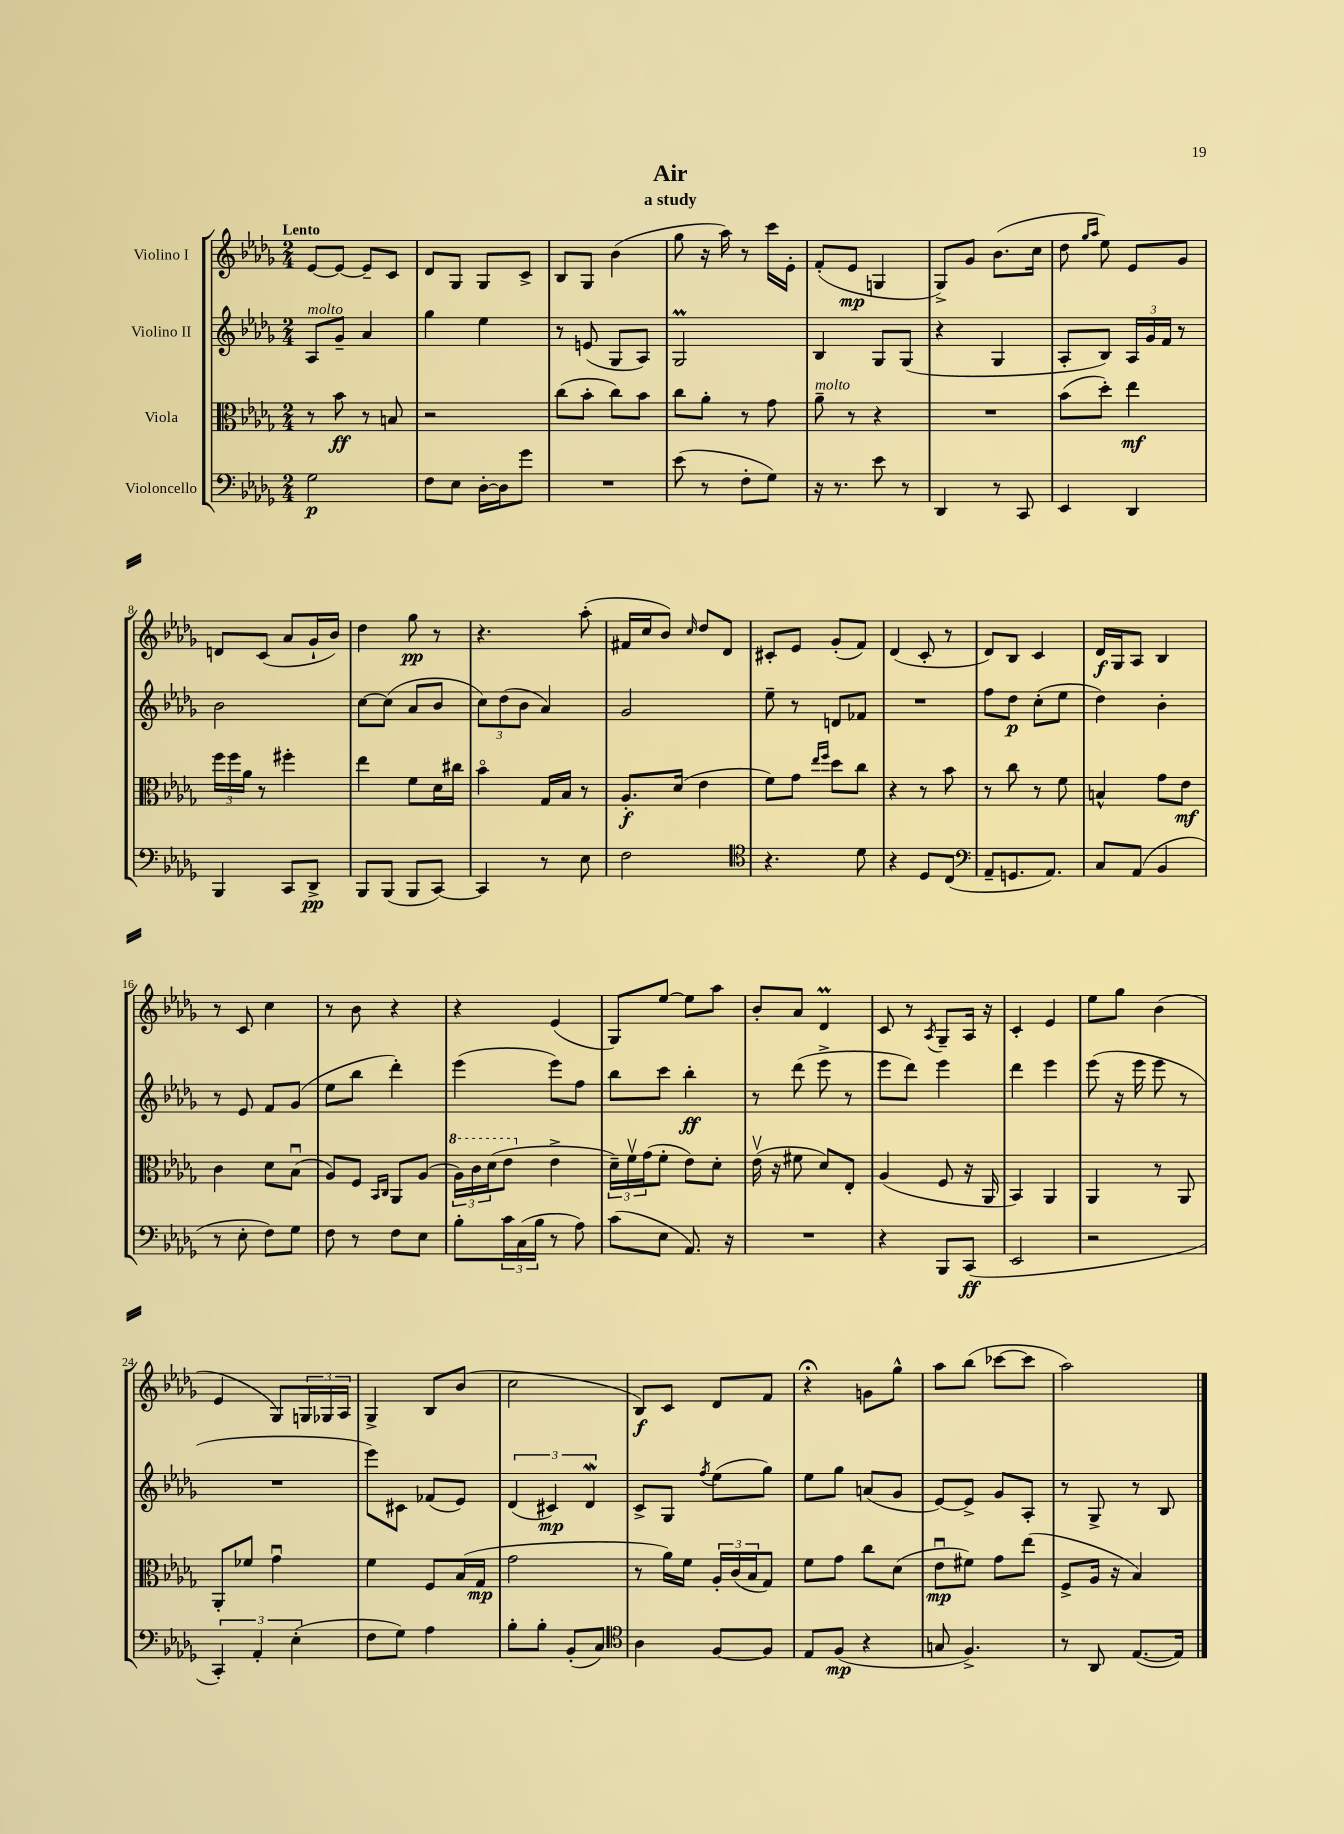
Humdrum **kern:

**kern	**kern	**kern	**kern
*staff4	*staff3	*staff2	*staff1
*clefF4	*clefC3	*clefG2	*clefG2
*k[b-e-a-d-g-]	*k[b-e-a-d-g-]	*k[b-e-a-d-g-]	*k[b-e-a-d-g-]
*M2/4	*M2/4	*M2/4	*M2/4
2G-	8r	8A-	[8e-
.	8b-	8g-~	8e-_
.	8r	4a-	8e-~]
.	8B	.	8c
=	=	=	=
8F	2r	4gg-	8d-
8E-	.	.	8G-
[16D-'	.	4ee-	8G-
16D-]	.	.	.
8g-	.	.	8c^
=	=	=	=
2r	(8cc	8r	8B-
.	8b-'	(8e	8G-
.	8cc)	8G-	(4b-
.	8b-	8A-)	.
=	=	=	=
(8e-	8cc	2G-	8gg-
8r	8a-'	.	16r
.	.	.	16aa-)
8F'	8r	.	8r
8G-)	8g-	.	16ccc
.	.	.	16e-'
=	=	=	=
16r	8a-~	4B-	(8f'
8.r	.	.	.
.	8r	.	8e-
8e-	4r	8G-	4G
8r	.	(8G-	.
=	=	=	=
4DD-	2r	4r	8G-^)
.	.	.	8g-
8r	.	4G-	(8.b-
8CC	.	.	.
.	.	.	16cc
=	=	=	=
4EE-	(8b-	8A-'	8dd-
.	.	.	16qqgg-
.	.	.	16qqaa-
.	8dd-')	8B-)	8ee-)
4DD-	4ee-	24A-	8e-
.	.	24g-	.
.	.	24f	.
.	.	8r	8g-
=	=	=	=
4BBB-	24ff	2b-	8d
.	24ff	.	.
.	24a-	.	.
.	8r	.	(8c
8CC	4ff#'	.	8a-
8DD-^	.	.	16g-`
.	.	.	16b-)
=	=	=	=
8BBB-	4ee-	[8cc	4dd-
(8BBB-	.	(8cc]	.
8BBB-	8f	8a-	8gg-
[8CC)	16d-	8b-	8r
.	16cc#	.	.
=	=	=	=
4CC]	4b-o	12cc)	4.r
.	.	(12dd-	.
.	.	12b-	.
8r	16G-	4a-)	.
.	16B-	.	.
8E-	8r	.	(8aa-'
=	=	=	=
2F	8.A-'	2g-	16f#
.	.	.	16cc
.	.	.	8b-)
.	(16d-	.	.
.	.	.	16qqcc
.	4e-	.	8dd-
.	.	.	8d-
=	=	=	=
*clefC4	*	*	*
4.r	8f)	8ee-~	8c#'
.	8g-	8r	8e-
.	16qqee-	.	.
.	16qqff	.	.
.	8dd-	8d	(8g-'
8d-	8cc	8f-	8f)
=	=	=	=
4r	4r	2r	(4d-
8D-	8r	.	8c'
(8C	8b-	.	8r
=	=	=	=
*clefF4	*	*	*
8AA-~	8r	8ff	8d-)
8.GG	8cc	8dd-	8B-
.	8r	(8cc'	4c
8.AA-)	.	.	.
.	8f	8ee-	.
=	=	=	=
8C	4B^^	4dd-)	16d-
.	.	.	16G-
(8AA-	.	.	8A-
4BB-	8g-	4b-'	4B-
.	8e-	.	.
=	=	=	=
8r	4c	8r	8r
8E-'	.	8e-	8c
8F)	8d-	8f	4cc
8G-	(8B-u	(8g-	.
=	=	=	=
8F	8A-)	8ee-	8r
8r	8F	8bb-	8b-
.	16qqBB-	.	.
.	16qqC	.	.
8F	8AA-	4ddd-')	4r
8E-	(8A-	.	.
=	=	=	=
8B-'	24a-)	(4eee-	4r
.	24cc	.	.
.	(24dd-	.	.
24c	8ee-	.	.
(24C	.	.	.
24B-	.	.	.
8r	4e-^	8eee-)	(4e-
8A-)	.	8ff	.
=	=	=	=
(8c	24d-~)	8bb-	8G-)
.	24fv	.	.
.	(24g-	.	.
8E-	8f'	8ccc	[8ee-
8.AA-)	8e-)	4bb-'	8ee-]
.	8d-'	.	8aa-
16r	.	.	.
=	=	=	=
2r	(16e-v	8r	8b-'
.	16r	.	.
.	8f#	(8ddd-	8a-
.	8d-)	8eee-^	4d-
.	8E-'	8r	.
=	=	=	=
4r	(4A-	8eee-	8c
.	.	8ddd-)	8r
.	.	.	8qA-
8BBB-	8F	4eee-	8G-~
(8CC	16r	.	16A-
.	16AA-	.	16r
=	=	=	=
2EE-	4BB-)	4ddd-	4c'
.	4AA-	4eee-	4e-
=	=	=	=
2r	4AA-	(8eee-	8ee-
.	.	16r	8gg-
.	.	16eee-	.
.	8r	8eee-	(4b-
.	8AA-	8r	.
=	=	=	=
6CC')	8AA-'	2r	4e-
.	8f-	.	.
6AA-'	.	.	.
.	4g-u	.	8G-)
(6E-'	.	.	.
.	.	.	24G
.	.	.	24G-
.	.	.	24A-
=	=	=	=
8F	4f	8eee-)	4G-^
8G-)	.	8c#	.
4A-	8F	(8f-	8B-
.	(16B-	8e-)	(8b-
.	16G-	.	.
=	=	=	=
8B-'	2g-	(6d-	2cc
8B-'	.	.	.
.	.	6c#)	.
(8BB-'	.	.	.
.	.	6d-	.
8C)	.	.	.
=	=	=	=
*clefC4	*	*	*
4A-	8r	8c^	8B-)
.	16a-)	8G-	8c
.	16f	.	.
.	.	8qff	.
[8F	24A-'	(8ee-	8d-
.	(24c	.	.
.	24B-	.	.
8F]	8G-)	8gg-)	8f
=	=	=	=
8E-	8f	8ee-	4r;
(8F	8g-	8gg-	.
4r	8cc	(8a	8g
.	(8d-	8g-	8gg-^^
=	=	=	=
8G	8e-u	[8e-)	8aa-
4.F^)	8f#)	8e-^]	(8bb-
.	8g-	8g-	[8ccc-
.	(8ee-	8A-'	8ccc-]
=	=	=	=
8r	8F^	8r	2aa-)
8AA-	16A-	8G-^	.
.	16r	.	.
([8.E-	4B-)	8r	.
.	.	8B-	.
16E-])	.	.	.
==	==	==	==
*-	*-	*-	*-
